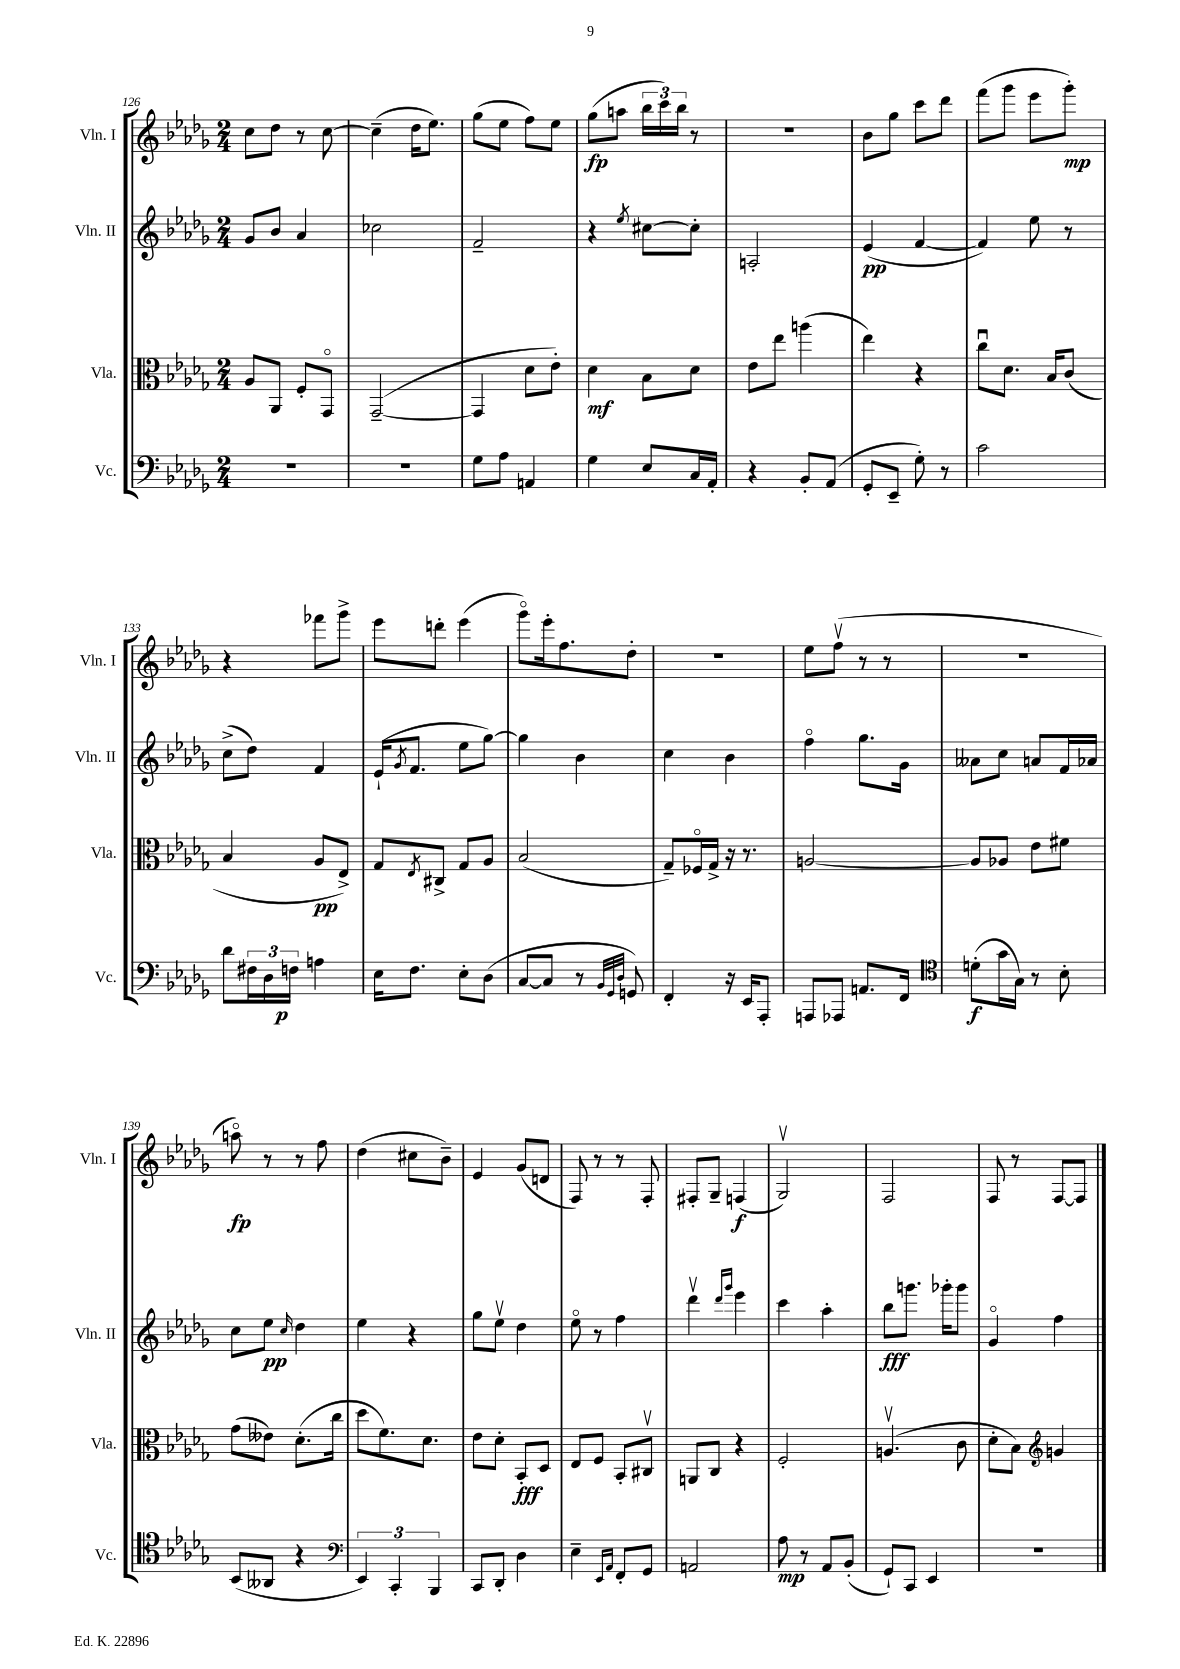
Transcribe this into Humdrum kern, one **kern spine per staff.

**kern	**dynam	**kern	**dynam	**kern	**dynam	**kern	**dynam
*part4	*part4	*part3	*part3	*part2	*part2	*part1	*part1
*staff4	*staff4	*staff3	*staff3	*staff2	*staff2	*staff1	*staff1
*I"Vc.	*	*I"Vla.	*	*I"Vln. II	*	*I"Vln. I	*
*I'Vc.	*	*I'Vla.	*	*I'Vln. II	*	*I'Vln. I	*
*clefF4	*	*clefC3	*	*clefG2	*	*clefG2	*
*k[b-e-a-d-g-]	*	*k[b-e-a-d-g-]	*	*k[b-e-a-d-g-]	*	*k[b-e-a-d-g-]	*
*M2/4	*	*M2/4	*	*M2/4	*	*M2/4	*
=126	=126	=126	=126	=126	=126	=126	=126
2r	.	8A-/L	.	8g-/L	.	8cc\L	.
.	.	8AA-/J	.	8b-/J	.	8dd-\J	.
.	.	8F'/L	.	4a-/	.	8r	.
.	.	8GG-/J	.	.	.	[8cc\	.
=127	=127	=127	=127	=127	=127	=127	=127
2r	.	([2GG-~/	.	2cc-X\	.	(4cc~\]	.
.	.	.	.	.	.	16dd-\KL	.
.	.	.	.	.	.	8.ee-\J)	.
=128	=128	=128	=128	=128	=128	=128	=128
8G-\L	.	4GG-/]	.	2f~/	.	(8gg-\L	.
8A-\J	.	.	.	.	.	8ee-\J	.
4AAn/	.	8d-\L	.	.	.	8ff\L)	.
.	.	8e-'\J)	.	.	.	8ee-\J	.
=129	=129	=129	=129	=129	=129	=129	=129
4G-\	.	4d-\	mf	4r	.	(8gg-\L	fp
.	.	.	.	.	.	8aan\J	.
.	.	.	.	8qee-/	.	.	.
8E-/L	.	8B-\L	.	[8cc#X\L	.	24bb-\LL	.
.	.	.	.	.	.	24ccc\)	.
.	.	.	.	.	.	24bb-\JJ	.
16C/L	.	8d-\J	.	8cc#'\J]	.	8r	.
16AA-'/JJ	.	.	.	.	.	.	.
=130	=130	=130	=130	=130	=130	=130	=130
4r	.	8e-\L	.	2An'/	.	2r	.
.	.	8ee-\J	.	.	.	.	.
8BB-'/L	.	(4aan\	.	.	.	.	.
(8AA-/J	.	.	.	.	.	.	.
=131	=131	=131	=131	=131	=131	=131	=131
8GG-'/L	.	4ee-\)	.	(4e-/	pp	8b-\L	.
8EE-~/J	.	.	.	.	.	8gg-\J	.
8G-'\)	.	4r	.	[4f/	.	8ccc\L	.
8r	.	.	.	.	.	8ddd-\J	.
=132	=132	=132	=132	=132	=132	=132	=132
2c\	.	8ccu\L	.	4f/])	.	(8fff\L	.
.	.	8.d-\J	.	.	.	8ggg-\J	.
.	.	.	.	8ee-\	.	8eee-\L	.
.	.	16B-/KL	.	.	.	.	.
.	.	(8c/J	.	8r	.	8ggg-'\J)	mp
!!LO:LB:g=z
=133	=133	=133	=133	=133	=133	=133	=133
8d-\L	.	4B-/	.	(8cc^\L	.	4r	.
24F#X\L	.	.	.	8dd-\J)	.	.	.
24D-\	.	.	.	.	.	.	.
24Fn\JJ	p	.	.	.	.	.	.
4An\	.	8A-/L	pp	4f/	.	8fff-X\L	.
.	.	8E-^/J)	.	.	.	8ggg-^\J	.
=134	=134	=134	=134	=134	=134	=134	=134
16E-\KL	.	8G-/L	.	(16e-`/KL	.	8eee-\L	.
.	.	.	.	8qg-/	.	.	.
8.F\J	.	.	.	8.f/J	.	.	.
.	.	8qE-/	.	.	.	.	.
.	.	8C#X^/J	.	.	.	8dddn'\J	.
8E-'\L	.	8G-/L	.	8ee-\L	.	(4eee-\	.
(8D-\J	.	8A-/J	.	[8gg-\J)	.	.	.
=135	=135	=135	=135	=135	=135	=135	=135
[8C/L	.	(2B-/	.	4gg-\]	.	8ggg-\L)	.
8C/J]	.	.	.	.	.	16eee-'\k	.
.	.	.	.	.	.	8.ff\	.
8r	.	.	.	4b-\	.	.	.
32qqBB-/LLL	.	.	.	.	.	.	.
32qqGG-/	.	.	.	.	.	.	.
32qqD-/JJJ	.	.	.	.	.	.	.
8GGn/)	.	.	.	.	.	8dd-'\J	.
=136	=136	=136	=136	=136	=136	=136	=136
4FF'/	.	8G-~/L)	.	4cc\	.	2r	.
.	.	16F-X/L	.	.	.	.	.
.	.	16G-^/JJ	.	.	.	.	.
16r	.	16r	.	4b-\	.	.	.
16EE-/KL	.	8.r	.	.	.	.	.
8AAA-'/J	.	.	.	.	.	.	.
=137	=137	=137	=137	=137	=137	=137	=137
8AAAn/L	.	[2An/	.	4ff\	.	8ee-\L	.
8AAA-X/J	.	.	.	.	.	(8ffv\J	.
8.AAn/L	.	.	.	8.gg-\L	.	8r	.
.	.	.	.	.	.	8r	.
16FF/Jk	.	.	.	16g-\Jk	.	.	.
=138	=138	=138	=138	=138	=138	=138	=138
*clefC4	*	*	*	*	*	*	*
(8dn'\L	f	8A/L]	.	8a--X\L	.	2r	.
16g-\L	.	8A-X/J	.	8cc\J	.	.	.
16G-\JJ)	.	.	.	.	.	.	.
8r	.	8e-\L	.	8an/L	.	.	.
8B-'\	.	8f#X\J	.	16f/L	.	.	.
.	.	.	.	16a-X/JJ	.	.	.
!!LO:LB:g=z
=139	=139	=139	=139	=139	=139	=139	=139
(8BB-/L	.	(8g-\L	.	8cc\L	.	8aan\)	fp
8AA--X/J	.	8e--X\J)	.	8ee-\J	pp	8r	.
.	.	.	.	16qqcc/	.	.	.
4r	.	(8.d-'\L	.	4dd-\	.	8r	.
.	.	.	.	.	.	8ff\	.
.	.	16cc\Jk	.	.	.	.	.
=140	=140	=140	=140	=140	=140	=140	=140
*clefF4	*	*	*	*	*	*	*
6EE-/)	.	8dd-\L	.	4ee-\	.	(4dd-\	.
.	.	8.f\)	.	.	.	.	.
6CC'/	.	.	.	.	.	.	.
.	.	.	.	4r	.	8cc#X\L	.
.	.	8.d-\J	.	.	.	.	.
6BBB-/	.	.	.	.	.	.	.
.	.	.	.	.	.	8b-~\J)	.
=141	=141	=141	=141	=141	=141	=141	=141
8CC/L	.	8e-\L	.	8gg-\L	.	4e-/	.
8DD-'/J	.	8d-'\J	.	8ee-v\J	.	.	.
4D-\	.	8BB-'/L	fff	4dd-\	.	(8g-/L	.
.	.	8D-/J	.	.	.	8dn/J	.
=142	=142	=142	=142	=142	=142	=142	=142
4E-~\	.	8E-/L	.	8ee-\	.	8F/)	.
.	.	8F/J	.	8r	.	8r	.
16qqEE-/LL	.	.	.	.	.	.	.
16qqAA-/JJ	.	.	.	.	.	.	.
8FF'/L	.	8BB-'/L	.	4ff\	.	8r	.
8GG-/J	.	8C#Xv/J	.	.	.	8F'/	.
=143	=143	=143	=143	=143	=143	=143	=143
2AAn/	.	8AAn/L	.	4ddd-v\	.	8F#X'/L	.
.	.	8C/J	.	.	.	8G-~/J	.
.	.	.	.	16qqddd-/LL	.	.	.
.	.	.	.	16qqggg-/JJ	.	.	.
.	.	4r	.	4eee-\	.	(4Fn/	f
=144	=144	=144	=144	=144	=144	=144	=144
8A-\	mp	2F'/	.	4ccc\	.	2G-v/)	.
8r	.	.	.	.	.	.	.
8AA-/L	.	.	.	4aa-'\	.	.	.
(8BB-'/J	.	.	.	.	.	.	.
=145	=145	=145	=145	=145	=145	=145	=145
8GG-`/L)	.	(4.Anv/	.	8bb-\L	fff	2F/	.
8CC/J	.	.	.	8.gggn\J	.	.	.
4EE-/	.	.	.	.	.	.	.
.	.	.	.	16ggg-X'\KL	.	.	.
.	.	8c\	.	8ggg-\J	.	.	.
=146	=146	=146	=146	=146	=146	=146	=146
2r	.	8d-'\L	.	4g-/	.	8F/	.
.	.	8B-\J)	.	.	.	8r	.
*	*	*clefG2	*	*	*	*	*
.	.	4gn/	.	4ff\	.	[8F/L	.
.	.	.	.	.	.	8F/J]	.
==	==	==	==	==	==	==	==
*-	*-	*-	*-	*-	*-	*-	*-
